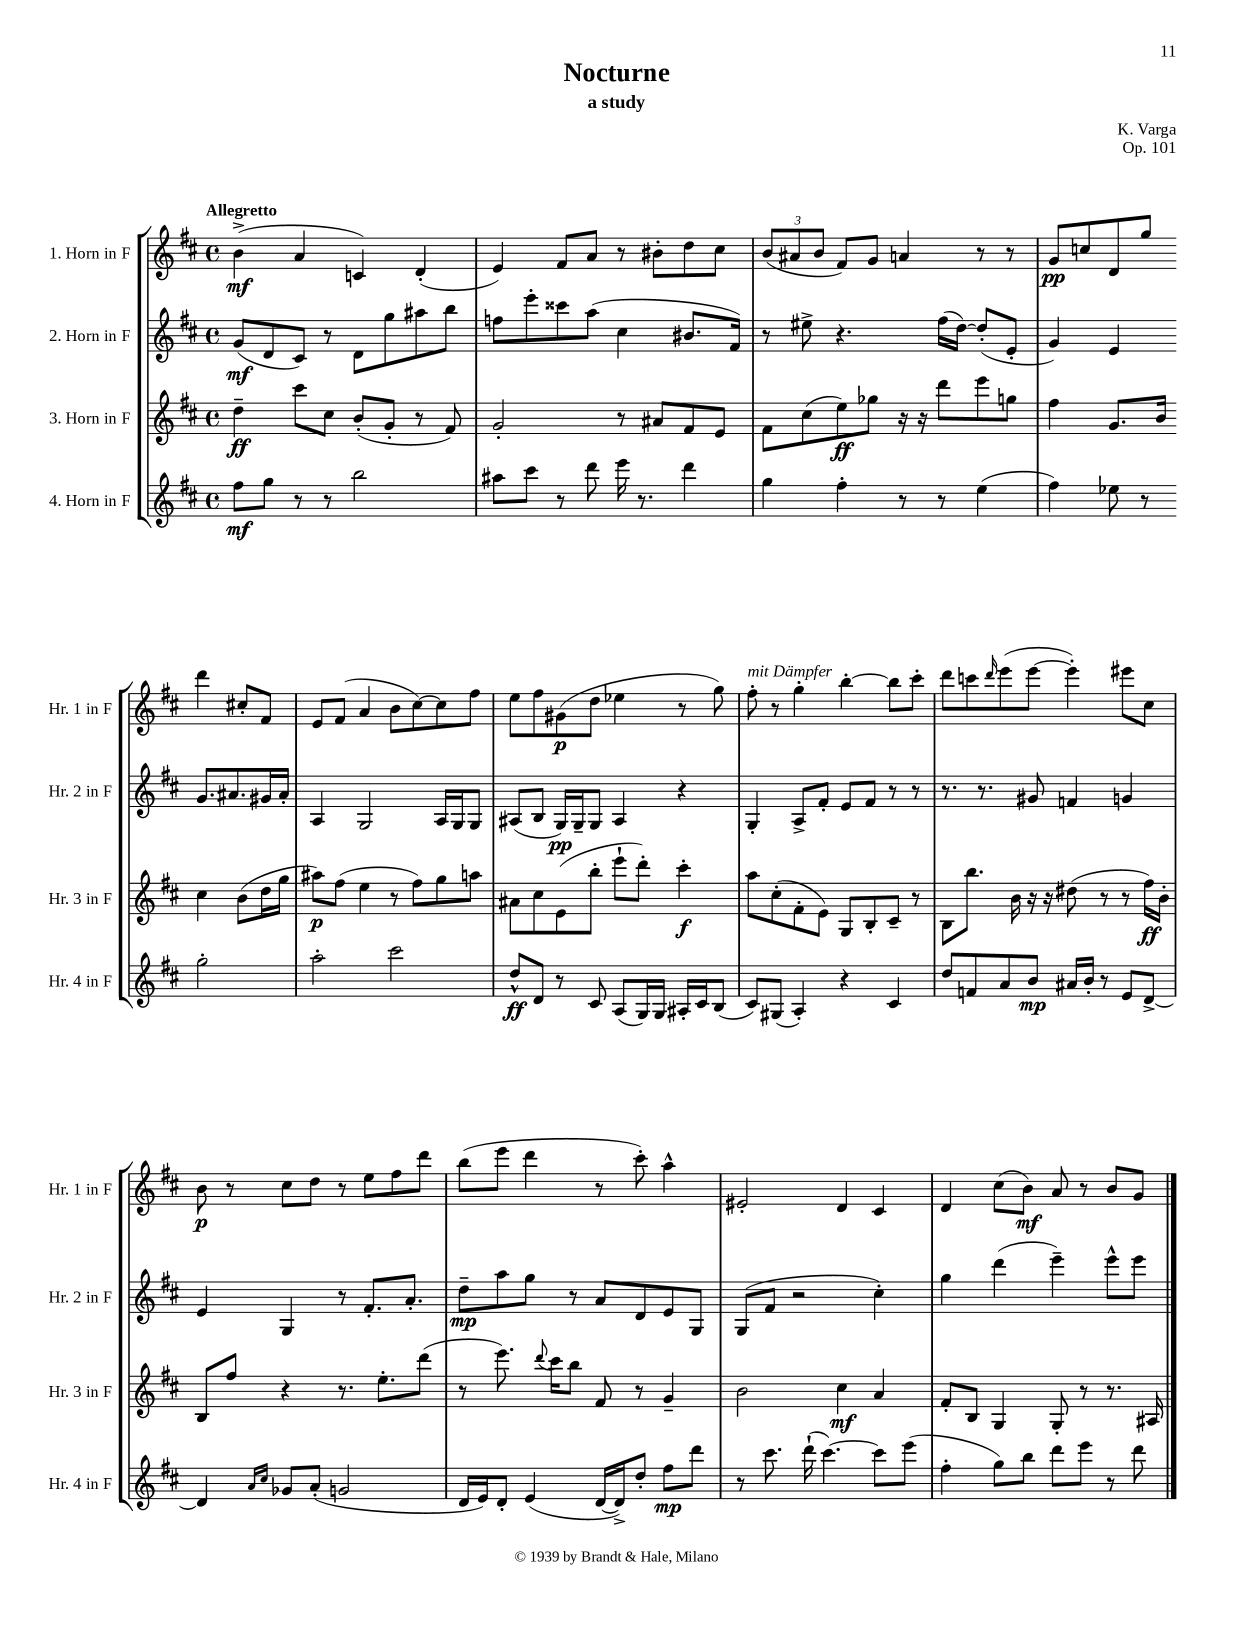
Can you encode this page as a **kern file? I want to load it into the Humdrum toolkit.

**kern	**kern	**kern	**kern
*staff4	*staff3	*staff2	*staff1
*clefG2	*clefG2	*clefG2	*clefG2
*k[f#c#]	*k[f#c#]	*k[f#c#]	*k[f#c#]
*M4/4	*M4/4	*M4/4	*M4/4
*met(c)	*met(c)	*met(c)	*met(c)
8ff#	4dd~	(8g	(4b^
8gg	.	8d	.
8r	8ccc#	8c#)	4a
8r	8cc#	8r	.
2bb	(8b'	8d	4c)
.	8g'	8gg	.
.	8r	8aa#	(4d'
.	8f#)	8bb	.
=	=	=	=
8aa#	2g'	8ff	4e)
8ccc#	.	8eee'	.
8r	.	8ccc##	8f#
8ddd	.	(8aa	8a
16eee	8r	4cc#	8r
8.r	.	.	.
.	8a#	.	8b#'
4ddd	8f#	8.b#	8dd
.	8e	.	8cc#
.	.	16f#)	.
=	=	=	=
4gg	8f#	8r	(12b
.	.	.	12a#
.	(8cc#	8ee#^	.
.	.	.	12b
4ff#'	8ee)	4.r	8f#)
.	8gg-	.	8g
8r	16r	.	4a
.	16r	.	.
8r	8ddd	(16ff#	.
.	.	[16dd)	.
(4ee	8eee	(8dd']	8r
.	8gg	8e'	8r
=	=	=	=
4ff#)	4ff#	4g)	8g
.	.	.	8cc
8ee-	8.g	4e	8d
8r	.	.	8gg
.	16b	.	.
2gg'	4cc#	8.g	4ddd
.	.	8.a#	.
.	(8b	.	8cc#'
.	16dd	16g#	8f#
.	16gg	16a#'	.
=	=	=	=
2aa'	8aa#)	4A	8e
.	(8ff#	.	(8f#
.	4ee	2G	4a
2ccc#	8r	.	8b
.	8ff#)	.	[8cc#)
.	8gg	16A	8cc#]
.	.	16G	.
.	8aa	8G	8ff#
=	=	=	=
8dd^^	8a#	(8A#	8ee
8d	8cc#	8B	8ff#
8r	(8e	16G)	(8g#
.	.	16G~	.
8c#	8bb'	8G	8dd
(8A	8eee`	4A#	4ee-
16G)	8ddd')	.	.
16G	.	.	.
16A#'	4ccc#'	4r	8r
16c#	.	.	.
(8B	.	.	8gg)
=	=	=	=
8c#)	8aa	4G'	8ff#'
(8G#	(8cc#'	.	8r
4A')	8f#'	8A^	4gg'
.	8e)	8f#'	.
4r	8G	8e	[4bb'
.	8B'	8f#	.
4c#	8c#~	8r	8bb]
.	8r	8r	8ccc#'
=	=	=	=
8dd	8B	8.r	8ddd
8f	8.bb	.	8ccc
.	.	8.r	.
.	.	.	16qqddd
8a	.	.	(8eee
.	16b	.	.
8b	16r	8g#	[8eee
.	16r	.	.
16a#	(8dd#	4f	4eee'])
16b'	.	.	.
8r	8r	.	.
8e	8r	4g	8eee#
[8d^	16ff#)	.	8cc#
.	16b'	.	.
=	=	=	=
4d]	8B	4e	8b
.	8ff#	.	8r
16qqa	.	.	.
16qqcc#	.	.	.
8g-	4r	4G	8cc#
(8a'	.	.	8dd
2g	8.r	8r	8r
.	.	8.f#'	8ee
.	8.ee'	.	.
.	.	.	8ff#
.	.	8.a'	.
.	(8ddd	.	8ddd
=	=	=	=
16d	8r	8dd~	(8bb
16e)	.	.	.
8d'	8.eee)	8aa	8eee
(4e	.	8gg	4ddd
.	8qqddd	.	.
.	16ccc#	.	.
.	8bb	8r	.
[16d	8f#	8a	8r
16d^])	.	.	.
8dd'	8r	8d	8ccc#')
8ff#	4g~	8e	4aa^^
8ddd	.	8G	.
=	=	=	=
8r	2b	(8G	2e#'
8.ccc#	.	8f#	.
.	.	2r	.
(16ddd`	.	.	.
[4.ccc#)	.	.	.
.	4cc#	.	4d
8ccc#]	4a	4cc#')	4c#
(8eee	.	.	.
=	=	=	=
4ff#'	8f#'	4gg	4d
.	8B	.	.
8gg)	4G	(4ddd	(8cc#
8bb	.	.	8b)
8ddd	8G'	4eee~)	8a
8eee	8r	.	8r
8r	8.r	8eee^^	8b
8ddd	.	8eee	8g
.	16A#	.	.
==	==	==	==
*-	*-	*-	*-
